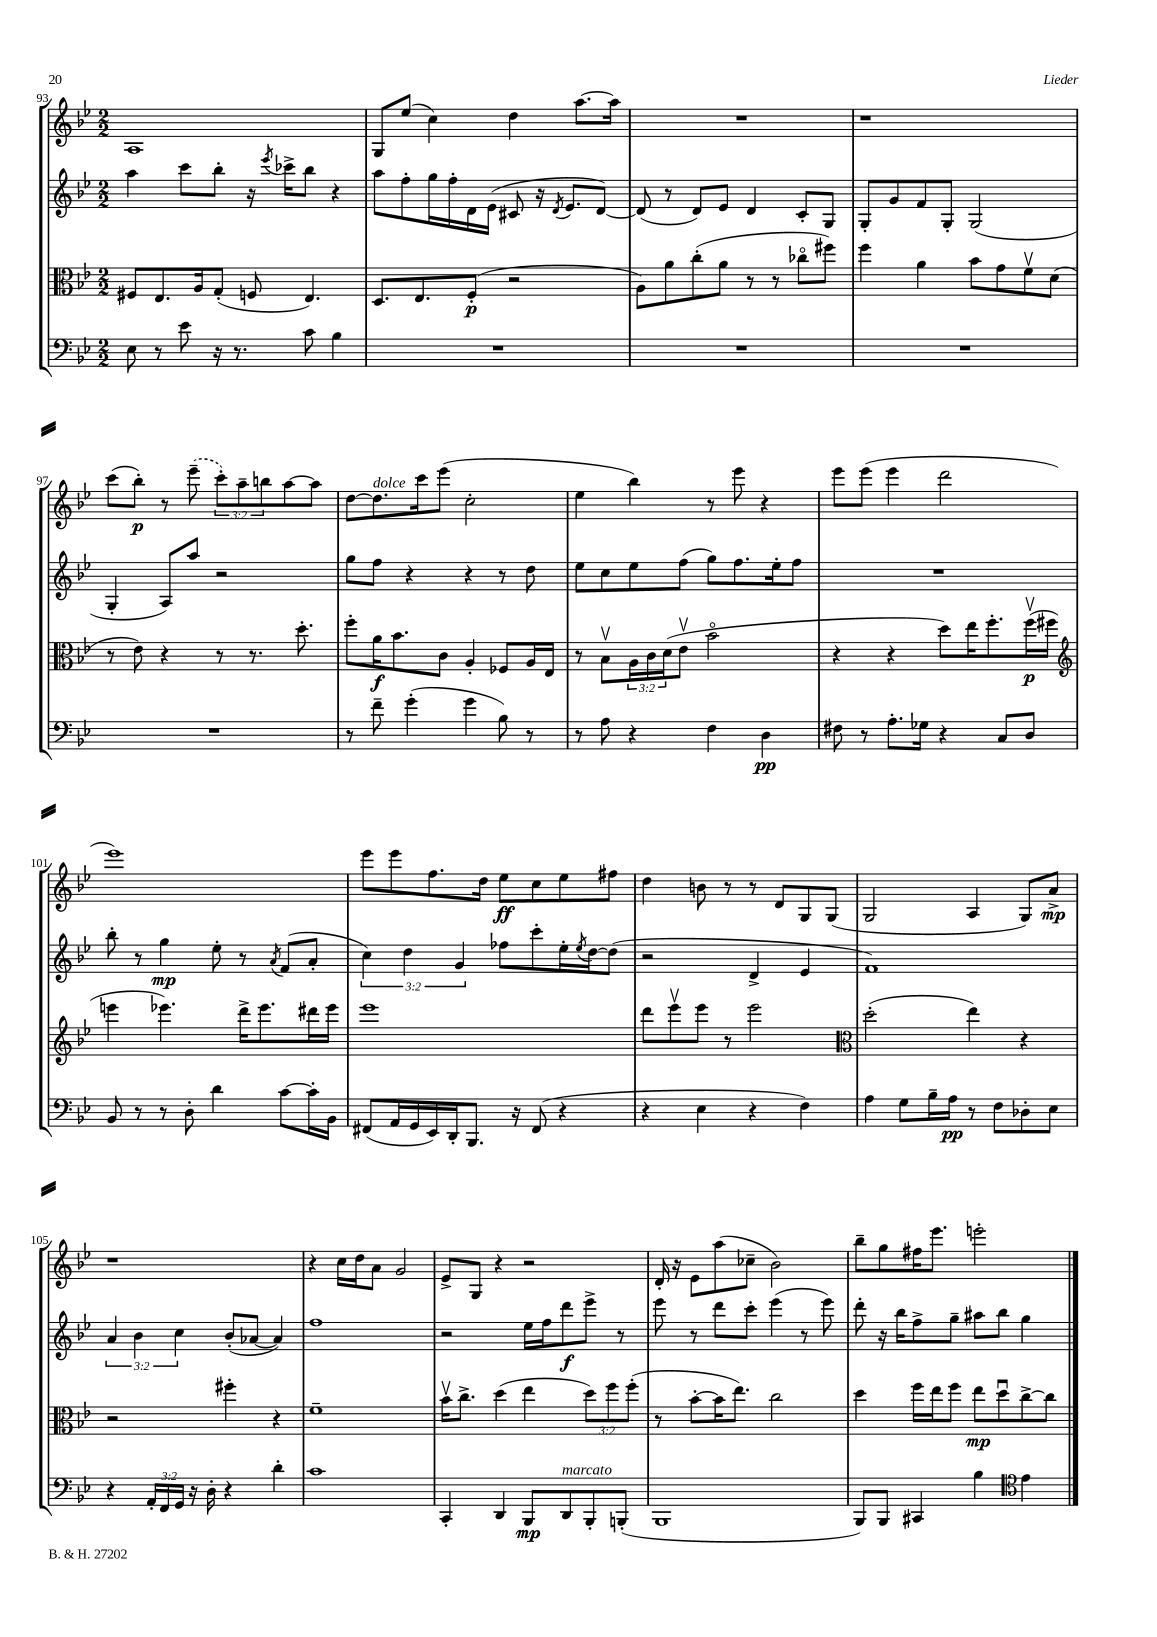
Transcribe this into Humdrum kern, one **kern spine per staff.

**kern	**dynam	**kern	**dynam	**kern	**dynam	**kern	**dynam
*part4	*part4	*part3	*part3	*part2	*part2	*part1	*part1
*staff4	*staff4	*staff3	*staff3	*staff2	*staff2	*staff1	*staff1
*clefF4	*	*clefC3	*	*clefG2	*	*clefG2	*
*k[b-e-]	*	*k[b-e-]	*	*k[b-e-]	*	*k[b-e-]	*
*M2/2	*	*M2/2	*	*M2/2	*	*M2/2	*
=93	=93	=93	=93	=93	=93	=93	=93
8E-\	.	8F#X/L	.	4aa\	.	1A	.
8r	.	8.E-/	.	.	.	.	.
8e-\	.	.	.	8ccc\L	.	.	.
.	.	16A/k	.	.	.	.	.
16r	.	(8G'/J	.	8bb-'\J	.	.	.
8.r	.	.	.	.	.	.	.
.	.	8Fn/	.	16r	.	.	.
.	.	.	.	8qeee-/	.	.	.
.	.	.	.	16ccc-X^\KL	.	.	.
8c\	.	4.E-/)	.	8bb-\J	.	.	.
4B-\	.	.	.	4r	.	.	.
=94	=94	=94	=94	=94	=94	=94	=94
1r	.	8.D/L	.	8aa\L	.	8G/L	.
.	.	.	.	8ff'\	.	(8ee-/J	.
.	.	8.E-/	.	.	.	.	.
.	.	.	.	16gg\L	.	4cc\)	.
.	.	.	.	16ff'\	.	.	.
.	.	(8F'/J	p	16d\	.	.	.
.	.	.	.	(16e-\JJ	.	.	.
.	.	2r	.	8c#X/	.	4dd\	.
.	.	.	.	16r	.	.	.
.	.	.	.	8qd/	.	.	.
.	.	.	.	8.e-/L	.	.	.
.	.	.	.	.	.	[8.aa\L	.
.	.	.	.	[8d/J)	.	.	.
.	.	.	.	.	.	16aa\Jk]	.
=95	=95	=95	=95	=95	=95	=95	=95
1r	.	8A\L)	.	(8d/]	.	1r	.
.	.	8a\	.	8r	.	.	.
.	.	(8cc'\	.	8d/L)	.	.	.
.	.	8a\J	.	8e-/J	.	.	.
.	.	8r	.	4d/	.	.	.
.	.	8r	.	.	.	.	.
.	.	8cc-X\L	.	8c'/L	.	.	.
.	.	8ff#X\J)	.	8G/J	.	.	.
=96	=96	=96	=96	=96	=96	=96	=96
1r	.	4ff\	.	8G'/L	.	1r	.
.	.	.	.	8g/	.	.	.
.	.	4a\	.	8f/	.	.	.
.	.	.	.	8G'/J	.	.	.
.	.	8b-\L	.	(2G/	.	.	.
.	.	8g\	.	.	.	.	.
.	.	8fv\	.	.	.	.	.
.	.	(8d\J	.	.	.	.	.
!!LO:LB:g=z
=97	=97	=97	=97	=97	=97	=97	=97
1r	.	8r	.	4G'/	.	(8ccc\L	.
.	.	8e-\)	.	.	.	8bb-'\J)	p
.	.	4r	.	8A/L)	.	8r	.
.	.	.	.	8aa/J	.	(8eee-~\	.
.	.	8r	.	2r	.	12ccc'\L)	.
.	.	.	.	.	.	12aa~\	.
.	.	8.r	.	.	.	.	.
.	.	.	.	.	.	12bbn\	.
.	.	.	.	.	.	[8aa\	.
.	.	8.dd'\	.	.	.	.	.
.	.	.	.	.	.	8aa\J]	.
=98	=98	=98	=98	=98	=98	=98	=98
8r	.	8ff'\L	.	8gg\L	.	[8dd\L	.
!	!	!	!	!	!	!LO:TX:a:i:t=dolce	!
8f~\	.	16a\K	f	8ff\J	.	8.dd\]	.
.	.	8.b-\	.	.	.	.	.
(4g'\	.	.	.	4r	.	.	.
.	.	.	.	.	.	16ccc\k	.
.	.	8c\J	.	.	.	(8eee-\J	.
4g\	.	4A'/	.	4r	.	2cc'\	.
8B-\)	.	8F-X/L	.	8r	.	.	.
8r	.	16A/L	.	8dd\	.	.	.
.	.	16E-/JJ	.	.	.	.	.
=99	=99	=99	=99	=99	=99	=99	=99
8r	.	8r	.	8ee-\L	.	4ee-\	.
8A\	.	8B-v\L	.	8cc\	.	.	.
4r	.	24A\L	.	8ee-\	.	4bb-\)	.
.	.	24c\	.	.	.	.	.
.	.	(24d\J	.	.	.	.	.
.	.	8e-v\J	.	(8ff\J	.	.	.
4F\	.	2b-\	.	8gg\L)	.	8r	.
.	.	.	.	8.ff\	.	8eee-\	.
4D\	pp	.	.	.	.	4r	.
.	.	.	.	16ee-'\k	.	.	.
.	.	.	.	8ff\J	.	.	.
=100	=100	=100	=100	=100	=100	=100	=100
8F#X\	.	4r	.	1r	.	8eee-\L	.
8r	.	.	.	.	.	(8eee-\J	.
8.A'\L	.	4r	.	.	.	4eee-\	.
16G-X\Jk	.	.	.	.	.	.	.
4r	.	8dd\L)	.	.	.	2ddd\	.
.	.	16ee-\K	.	.	.	.	.
.	.	8.ff'\	.	.	.	.	.
8C/L	.	.	.	.	.	.	.
8D/J	.	(16ffv\L	p	.	.	.	.
.	.	16ff#X\JJ	.	.	.	.	.
!!LO:LB:g=z
=101	=101	=101	=101	=101	=101	=101	=101
*	*	*clefG2	*	*	*	*	*
8BB-/	.	4eeen\	.	8bb-'\	.	1eee-)	.
8r	.	.	.	8r	.	.	.
8r	.	4.eee-X\)	.	4gg\	mp	.	.
8D'\	.	.	.	.	.	.	.
4d\	.	.	.	8ee-'\	.	.	.
.	.	16ddd^\KL	.	8r	.	.	.
.	.	8.eee-\	.	.	.	.	.
.	.	.	.	8qa/	.	.	.
[8c\L	.	.	.	(8f/L	.	.	.
16c'\L]	.	16ddd#X\L	.	8a'/J	.	.	.
16BB-\JJ	.	16eee-\JJ	.	.	.	.	.
=102	=102	=102	=102	=102	=102	=102	=102
(8FF#X/L	.	1eee-	.	6cc\)	.	8eee-\L	.
16AA/L	.	.	.	.	.	8eee-\	.
.	.	.	.	6dd\	.	.	.
16GG/	.	.	.	.	.	.	.
16EE-/)	.	.	.	.	.	8.ff\	.
16DD'/J	.	.	.	.	.	.	.
.	.	.	.	6g/	.	.	.
8.BBB-/J	.	.	.	.	.	.	.
.	.	.	.	.	.	16dd\Jk	.
.	.	.	.	8ff-X\L	.	8ee-\L	ff
16r	.	.	.	.	.	.	.
(8FF#/	.	.	.	8ccc'\	.	8cc\	.
4r	.	.	.	16ee-'\L	.	8ee-\	.
.	.	.	.	8qee-/	.	.	.
.	.	.	.	[16dd\J	.	.	.
.	.	.	.	(8dd\J]	.	8ff#X\J	.
=103	=103	=103	=103	=103	=103	=103	=103
4r	.	8ddd\L	.	2r	.	4dd\	.
.	.	8eee-v\	.	.	.	.	.
4E-\	.	8eee-\J	.	.	.	8bn\	.
.	.	8r	.	.	.	8r	.
4r	.	2eee-\	.	4d^/	.	8r	.
.	.	.	.	.	.	8d/L	.
4F\)	.	.	.	4e-/	.	8G/	.
.	.	.	.	.	.	(8G/J	.
=104	=104	=104	=104	=104	=104	=104	=104
*	*	*clefC3	*	*	*	*	*
4A\	.	(2dd'\	.	1f)	.	2G/	.
8G\L	.	.	.	.	.	.	.
16B-~\L	.	.	.	.	.	.	.
16A\JJ	pp	.	.	.	.	.	.
8r	.	4ee-\)	.	.	.	4A/	.
8F\L	.	.	.	.	.	.	.
8D-X'\	.	4r	.	.	.	8G/L)	.
8E-\J	.	.	.	.	.	8a^/J	mp
!!LO:LB:g=z
=105	=105	=105	=105	=105	=105	=105	=105
4r	.	2r	.	6a/	.	1r	.
.	.	.	.	6b-\	.	.	.
24AA'/LL	.	.	.	.	.	.	.
24FF/	.	.	.	.	.	.	.
24GG/JJ	.	.	.	6cc\	.	.	.
16r	.	.	.	.	.	.	.
16D'\	.	.	.	.	.	.	.
4r	.	4ff#X'\	.	(8b-'/L	.	.	.
.	.	.	.	[8a-X/J	.	.	.
4d'\	.	4r	.	4a-/])	.	.	.
=106	=106	=106	=106	=106	=106	=106	=106
1c	.	1f~	.	1ff	.	4r	.
.	.	.	.	.	.	16cc\LL	.
.	.	.	.	.	.	16dd\J	.
.	.	.	.	.	.	8a\J	.
.	.	.	.	.	.	2g/	.
=107	=107	=107	=107	=107	=107	=107	=107
4CC'/	.	16b-v\KL	.	2r	.	8e-^/L	.
.	.	8.cc^\J	.	.	.	.	.
.	.	.	.	.	.	8G/J	.
4DD/	.	(4dd\	.	.	.	4r	.
8BBB-/L	mp	4ee-\	.	16ee-\LL	.	2r	.
.	.	.	.	16ff\J	.	.	.
!LO:TX:a:i:t=marcato	!	!	!	!	!	!	!
8DD/	.	.	.	8ddd\	f	.	.
8BBB-'/	.	12dd\L)	.	8eee-^\J	.	.	.
.	.	12ff\	.	.	.	.	.
(8BBBn'/J	.	.	.	8r	.	.	.
.	.	(12ff'\J	.	.	.	.	.
=108	=108	=108	=108	=108	=108	=108	=108
1BBB-	.	8r	.	8eee-\	.	16d'/	.
.	.	.	.	.	.	16r	.
.	.	[8b-'\L	.	8r	.	8e-\L	.
.	.	16b-\K]	.	8ddd\L	.	(8aa\	.
.	.	8.ee-\J)	.	.	.	.	.
.	.	.	.	8ccc'\J	.	8cc-X~\J	.
.	.	2cc\	.	(4eee-\	.	2b-\)	.
.	.	.	.	8r	.	.	.
.	.	.	.	8eee-\)	.	.	.
=109	=109	=109	=109	=109	=109	=109	=109
8BBB-/L)	.	4dd\	.	8ddd'\	.	8bb-~\L	.
8BBB-/J	.	.	.	16r	.	8gg\	.
.	.	.	.	16bb-\KL	.	.	.
4CC#X/	.	16ff\LL	.	8ff^\	.	16ff#X\K	.
.	.	16ee-\J	.	.	.	8.eee-\J	.
.	.	8ff\J	.	8gg~\J	.	.	.
4B-\	.	8ee-\L	mp	8aa#X\L	.	2eeen'\	.
.	.	8ddu\	.	8bb-\J	.	.	.
*clefC4	*	*	*	*	*	*	*
4e-\	.	[8cc^\	.	4gg\	.	.	.
.	.	8cc\J]	.	.	.	.	.
==	==	==	==	==	==	==	==
*-	*-	*-	*-	*-	*-	*-	*-
